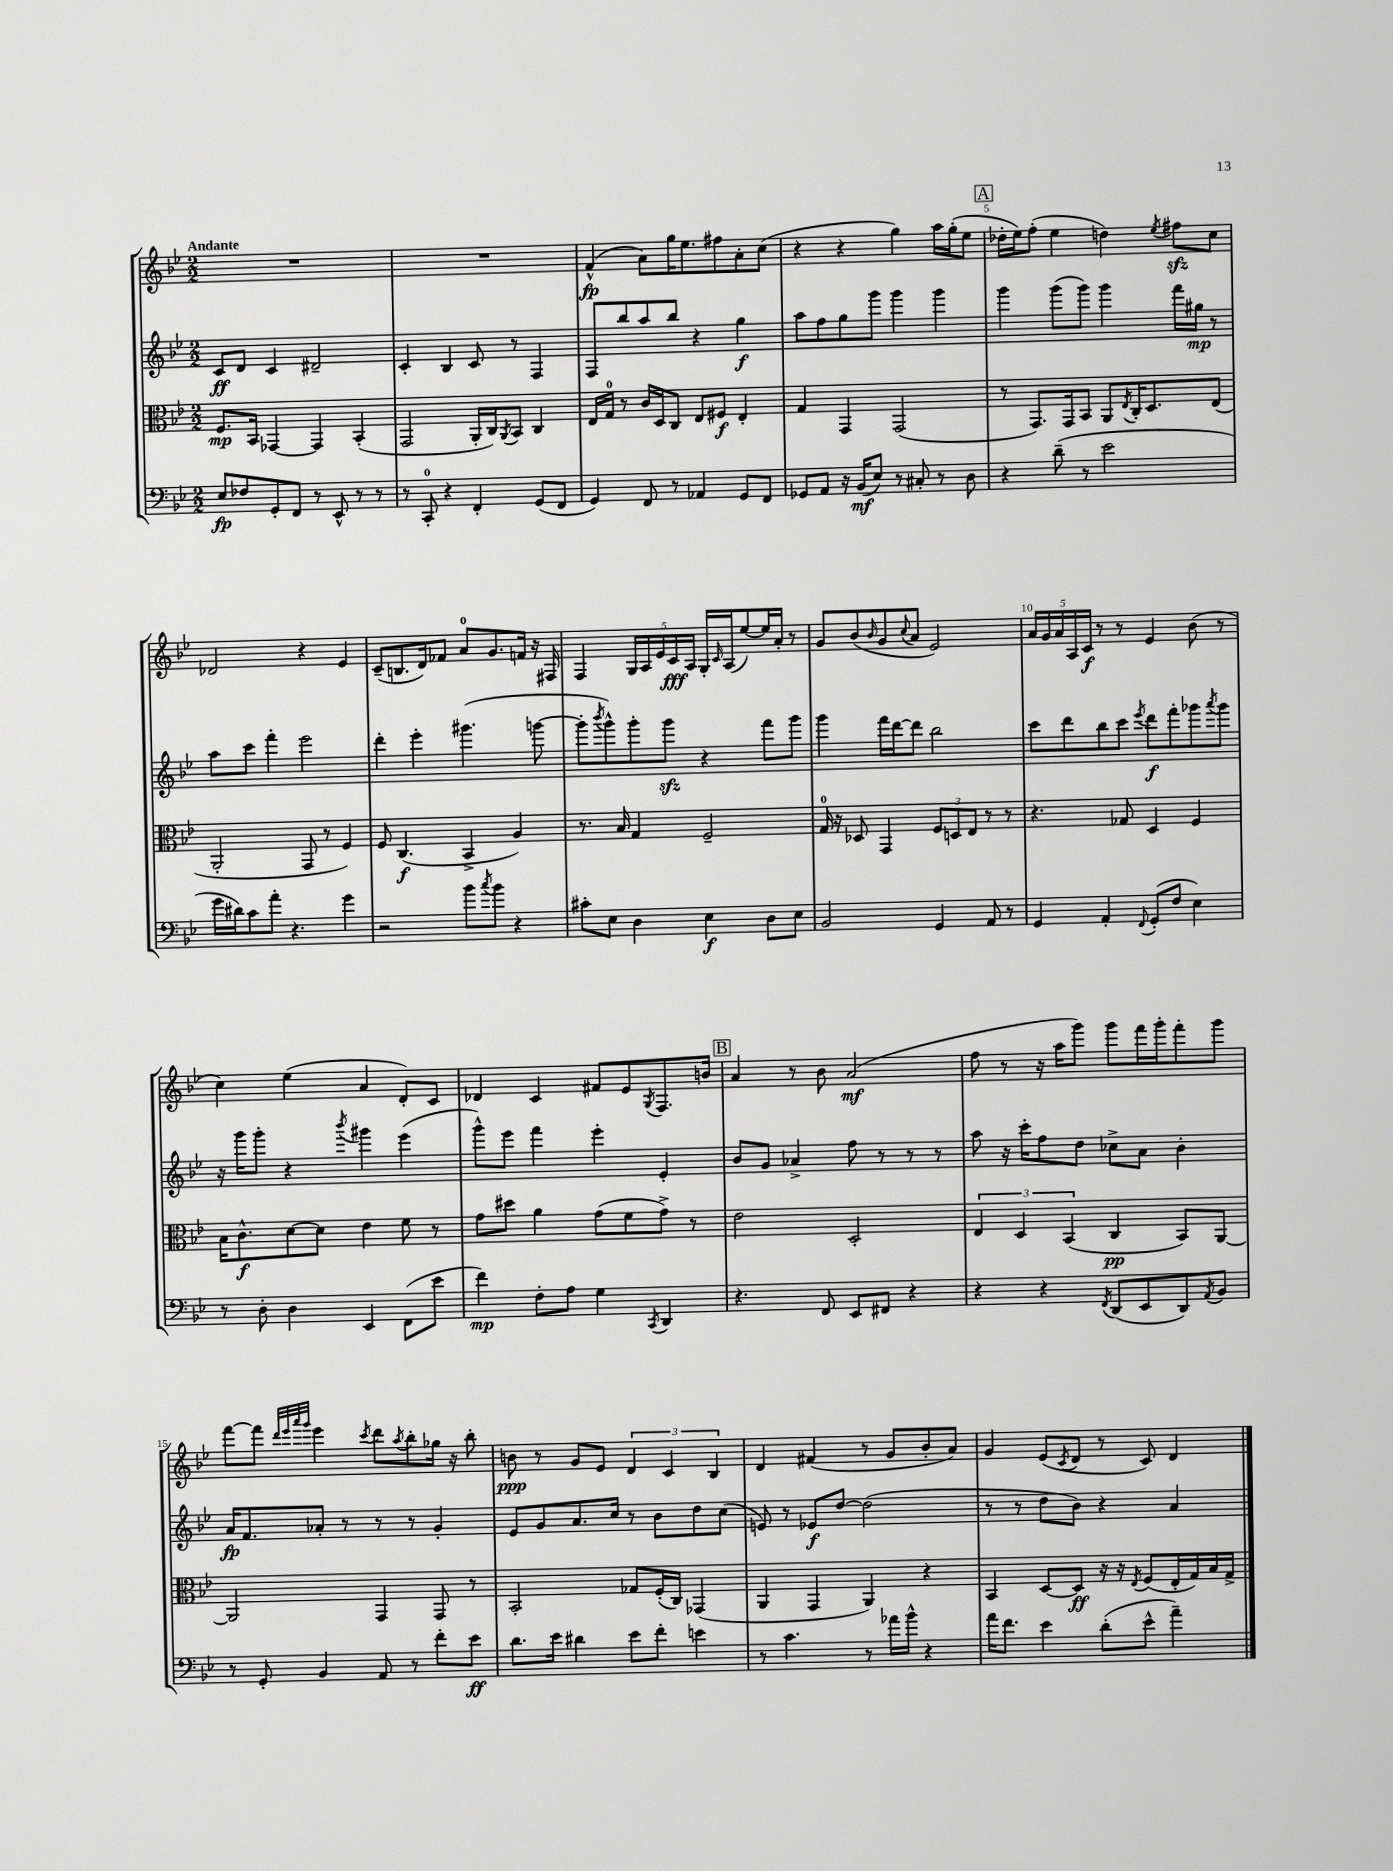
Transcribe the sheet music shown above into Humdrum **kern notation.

**kern	**dynam	**kern	**dynam	**kern	**dynam	**kern	**dynam
*part4	*part4	*part3	*part3	*part2	*part2	*part1	*part1
*staff4	*staff4	*staff3	*staff3	*staff2	*staff2	*staff1	*staff1
*clefF4	*	*clefC3	*	*clefG2	*	*clefG2	*
*k[b-e-]	*	*k[b-e-]	*	*k[b-e-]	*	*k[b-e-]	*
*M2/2	*	*M2/2	*	*M2/2	*	*M2/2	*
=1	=1	=1	=1	=1	=1	=1	=1
!	!	!	!	!	!	!LO:TX:a:B:t=Andante	!
8E-/L	fp	8.F/L	mp	8c/L	ff	1r	.
8F-X/	.	.	.	8d/J	.	.	.
.	.	16BB-/Jk	.	.	.	.	.
8GG'/	.	[4GG-X/	.	4c/	.	.	.
8FF/J	.	.	.	.	.	.	.
8r	.	4GG-/]	.	2d#X~/	.	.	.
8EE-^^/	.	.	.	.	.	.	.
8r	.	(4BB-'/	.	.	.	.	.
8r	.	.	.	.	.	.	.
=2	=2	=2	=2	=2	=2	=2	=2
8r	.	2GG/	.	4c'/	.	1r	.
8CC'/	.	.	.	.	.	.	.
4r	.	.	.	4B-/	.	.	.
4FF'/	.	16AA'/LL	.	8c/	.	.	.
.	.	16C/J)	.	.	.	.	.
.	.	8qAA/	.	.	.	.	.
.	.	8BB-/J	.	8r	.	.	.
(8GG/L	.	4C/	.	4F/	.	.	.
8FF/J	.	.	.	.	.	.	.
=3	=3	=3	=3	=3	=3	=3	=3
4GG/)	.	16E-/LL	.	8F/L	.	(4f^^/	fp
.	.	16G/JJ	.	.	.	.	.
.	.	8r	.	8bb-/	.	.	.
8FF/	.	16c/LL	.	8aa/	.	8a\L)	.
.	.	16D/J	.	.	.	.	.
8r	.	8C/J	.	8bb-/J	.	16gg\K	.
.	.	.	.	.	.	8.ee-\	.
4AA-X/	.	8E-/L	.	4r	.	.	.
.	.	8F#X/J	f	.	.	8ff#X\	.
8GG/L	.	4E-'/	.	4gg\	f	8a'\	.
8FF/J	.	.	.	.	.	(8cc\J	.
=4	=4	=4	=4	=4	=4	=4	=4
8GG-X/L	.	4G/	.	8aa\L	.	4r	.
8AA/J	.	.	.	8ff\	.	.	.
16r	.	4GG/	.	8gg\	.	4r	.
(16BB-/KL	mf	.	.	.	.	.	.
8E-/J)	.	.	.	8ggg\J	.	.	.
8r	.	(2GG/	.	4ggg\	.	4gg\)	.
8C#X'/	.	.	.	.	.	.	.
8r	.	.	.	4ggg\	.	16aa\LL	.
.	.	.	.	.	.	(16gg'\J	.
8D\	.	.	.	.	.	8ee-\J	.
!!LO:REH:place=s1:t=A
=5	=5	=5	=5	=5	=5	=5	=5
4r	.	8r	.	4ggg\	.	16dd-X'\LL	.
.	.	.	.	.	.	16ee-\J)	.
.	.	8.GG/L)	.	.	.	(8ff'\J	.
(8d~\	.	.	.	(8ggg\L	.	4ee-\	.
.	.	16GG/k	.	.	.	.	.
8r	.	8BB-/J	.	8ggg\J)	.	.	.
2e-\	.	8AA/L	.	4ggg\	.	4ddn\)	.
.	.	8qE-/	.	.	.	.	.
.	.	16C'/K	.	.	.	.	.
.	.	8.D/	.	.	.	.	.
.	.	.	.	.	.	8qee-/	.
.	.	.	.	16fff\LL	.	8ff#Xzz\L	.
.	.	.	.	16gg#X\JJ	mp	.	.
.	.	(8E-/J	.	8r	.	8cc\J	.
!!LO:LB:g=z
=6	=6	=6	=6	=6	=6	=6	=6
16g\LL	.	2AA'/	.	8aa\L	.	2d-X/	.
16d#X\J)	.	.	.	.	.	.	.
8c\	.	.	.	8ccc\J	.	.	.
8a'\J	.	.	.	4fff'\	.	.	.
4.r	.	.	.	.	.	.	.
.	.	8GG/	.	2eee-\	.	4r	.
.	.	8r	.	.	.	.	.
4g\	.	4F/)	.	.	.	4e-/	.
=7	=7	=7	=7	=7	=7	=7	=7
2r	.	8F/	.	4ddd'\	.	(8c~/L	.
.	.	(4.C/	f	.	.	8.Bn/	.
.	.	.	.	4eee-'\	.	.	.
.	.	.	.	.	.	16d/k)	.
.	.	.	.	.	.	8f-X/J	.
8b-\L	.	4BB-^/	.	(4.ggg#X\	.	8a/L	.
8qcc/	.	.	.	.	.	.	.
8b-\J	.	.	.	.	.	8.g/	.
4r	.	4A/)	.	.	.	.	.
.	.	.	.	.	.	16fn/Jk	.
.	.	.	.	[8gggn\	.	16r	.
.	.	.	.	.	.	16F#X/	.
=8	=8	=8	=8	=8	=8	=8	=8
8c#X'\L	.	8.r	.	8ggg'\L]	.	4F/	.
.	.	.	.	8qbbb-/	.	.	.
8E-\J	.	.	.	8ggg^^\)	.	.	.
.	.	16B-/	.	.	.	.	.
4D\	.	4G/	.	8ggg'\	.	20G/LL	.
.	.	.	.	.	.	20A/	.
.	.	.	.	.	.	20e-/	.
.	.	.	.	8gggzz\J	.	.	.
.	.	.	.	.	.	20c/	fff
.	.	.	.	.	.	20A/JJ	.
4E-\	f	2F~/	.	4r	.	16G'/LL	.
.	.	.	.	.	.	16qqc/	.
.	.	.	.	.	.	(16A/J	.
.	.	.	.	.	.	[8ee-/)	.
8D\L	.	.	.	8fff\L	.	16ee-/L]	.
.	.	.	.	.	.	16a'/JJ	.
8E-\J	.	.	.	8ggg\J	.	8r	.
=9	=9	=9	=9	=9	=9	=9	=9
2BB-/	.	16G/	.	4ggg\	.	8g/L	.
.	.	16r	.	.	.	.	.
.	.	8D-X/	.	.	.	(8b-/	.
.	.	.	.	.	.	16qqb-/	.
.	.	4GG/	.	16fff\LL	.	8g/	.
.	.	.	.	[16ddd\J	.	.	.
.	.	.	.	.	.	8qqcc/	.
.	.	.	.	8ddd\J]	.	8a/J	.
4GG/	.	12F/L	.	2bb-\	.	2e-/)	.
.	.	12Dn/	.	.	.	.	.
.	.	12E-/J	.	.	.	.	.
8AA/	.	8r	.	.	.	.	.
8r	.	8r	.	.	.	.	.
=10	=10	=10	=10	=10	=10	=10	=10
4GG/	.	4.r	.	8ccc\L	.	20a/LL	.
.	.	.	.	.	.	20g/	.
.	.	.	.	.	.	20a/	.
.	.	.	.	8ddd\	.	.	.
.	.	.	.	.	.	20A/	.
.	.	.	.	.	.	20c/JJ	f
4AA'/	.	.	.	8bb-\	.	8r	.
.	.	8G-X/	.	8ccc\J	.	8r	.
8qqFF/	.	.	.	8qeee-/	.	.	.
(8GG'/L	.	4D/	.	8ddd\L	f	4e-/	.
8F/J	.	.	.	8fff'\	.	.	.
4E-\)	.	4F/	.	8ggg-X\	.	(8b-\	.
.	.	.	.	8qaaa/	.	.	.
.	.	.	.	8ggg-\J	.	8r	.
!!LO:LB:g=z
=11	=11	=11	=11	=11	=11	=11	=11
8r	.	16B-\KL	.	16r	.	4cc\)	.
.	.	8.c^^\	f	16ggg\KL	.	.	.
8D'\	.	.	.	8ggg'\J	.	.	.
4D\	.	[8d\	.	4r	.	(4ee-\	.
.	.	8d\J]	.	.	.	.	.
.	.	.	.	8qbbb-/	.	.	.
4EE-/	.	4e-\	.	4ggg#X\	.	4a/	.
(8FF\L	.	8f\	.	(4eee-\	.	8d'/L)	.
8e-\J	.	8r	.	.	.	8c/J	.
=12	=12	=12	=12	=12	=12	=12	=12
4f\)	mp	8g\L	.	8ggg^^\L)	.	4d-X/	.
.	.	8dd#X\J	.	8eee-\J	.	.	.
8F'\L	.	4a\	.	4fff\	.	4c/	.
8A\J	.	.	.	.	.	.	.
4G\	.	(8g\L	.	4eee-'\	.	8f#X/L	.
.	.	8f\	.	.	.	8e-/	.
8qCC/	.	.	.	.	.	8qG/	.
4DD/	.	8g^\J)	.	4e-'/	.	8.F/	.
.	.	8r	.	.	.	.	.
.	.	.	.	.	.	16bn/Jk	.
!!LO:REH:place=s1:t=B
=13	=13	=13	=13	=13	=13	=13	=13
4.r	.	2e-\	.	8b-/L	.	4a/	.
.	.	.	.	8g/J	.	.	.
.	.	.	.	4a-X^/	.	8r	.
8FF/	.	.	.	.	.	8b-\	.
8EE-/L	.	2D'/	.	8ff\	.	(2a/	mf
8FF#X/J	.	.	.	8r	.	.	.
4r	.	.	.	8r	.	.	.
.	.	.	.	8r	.	.	.
=14	=14	=14	=14	=14	=14	=14	=14
4r	.	6E-/	.	8aa\	.	8ff\	.
.	.	.	.	16r	.	8r	.
.	.	6D/	.	.	.	.	.
.	.	.	.	16ccc'\KL	.	.	.
4r	.	.	.	8ff\	.	16r	.
.	.	.	.	.	.	16aa\KL	.
.	.	(6BB-/	.	.	.	.	.
.	.	.	.	8dd\J	.	8ggg\J)	.
8qFF/	.	.	.	.	.	.	.
(8DD/L	.	4C/	pp	8cc-X^\L	.	8ggg\L	.
8EE-/	.	.	.	8a\J	.	16fff\L	.
.	.	.	.	.	.	16ggg'\J	.
8DD/)	.	8BB-/L)	.	4b-'\	.	8fff'\	.
8qAA/	.	.	.	.	.	.	.
8BB-/J	.	[8AA/J	.	.	.	8ggg\J	.
!!LO:LB:g=z
=15	=15	=15	=15	=15	=15	=15	=15
8r	.	2AA/]	.	16a/KL	fp	[8fff\L	.
.	.	.	.	8.f/	.	.	.
8GG'/	.	.	.	.	.	8fff\J]	.
.	.	.	.	.	.	32qqddd/LLL	.
.	.	.	.	.	.	32qqeee-/	.
.	.	.	.	.	.	32qqaaa/	.
.	.	.	.	.	.	32qqggg/JJJ	.
4BB-/	.	.	.	8a-X'/J	.	4eee-\	.
.	.	.	.	8r	.	.	.
.	.	.	.	.	.	8qccc/	.
8AA/	.	4GG/	.	8r	.	8ddd\L	.
.	.	.	.	.	.	8qaa/	.
8r	.	.	.	8r	.	8bb-'\	.
8f'\L	.	8GG/	.	4g'/	.	16gg-X\Jk	.
.	.	.	.	.	.	16r	.
8e-\J	ff	8r	.	.	.	8bb-'\	.
=16	=16	=16	=16	=16	=16	=16	=16
8.d\L	.	2BB-'/	.	8e-/L	.	8bn\	ppp
.	.	.	.	8g/	.	8r	.
16e-\Jk	.	.	.	.	.	.	.
4d#X\	.	.	.	8.a/	.	8g/L	.
.	.	.	.	.	.	8e-/J	.
.	.	.	.	16cc/Jk	.	.	.
8e-\L	.	8G-X/L	.	8r	.	6d/	.
8f'\J	.	(16F'/L	.	8b-\L	.	.	.
.	.	.	.	.	.	6c/	.
.	.	16C/JJ)	.	.	.	.	.
4en\	.	(4GG-X/	.	8dd\	.	.	.
.	.	.	.	.	.	6B-/	.
.	.	.	.	(8cc\J	.	.	.
=17	=17	=17	=17	=17	=17	=17	=17
8r	.	4AA/	.	8en/)	.	4d/	.
4.c\	.	.	.	8r	.	.	.
.	.	4GG/	.	8e-X/L	f	(4f#X/	.
.	.	.	.	[8dd/J	.	.	.
8r	.	4AA/)	.	(2dd\]	.	8r	.
16a-X\LL	.	.	.	.	.	8g/L	.
16b-^^\JJ	.	.	.	.	.	.	.
4r	.	4r	.	.	.	8b-'/	.
.	.	.	.	.	.	8a/J)	.
=18	=18	=18	=18	=18	=18	=18	=18
16a\KL	.	4BB-/	.	8r	.	4g/	.
8.f\J	.	.	.	.	.	.	.
.	.	.	.	8r	.	.	.
4e-\	.	[8D/L	.	8dd\L	.	(8e-/L	.
.	.	.	.	.	.	8qc/	.
.	.	8D/J]	ff	8b-\J)	.	8d/J	.
(8d'\L	.	16r	.	4r	.	8r	.
.	.	16r	.	.	.	.	.
.	.	8qE-/	.	.	.	.	.
8e-^^\J	.	(8F/L	.	.	.	8c/)	.
4a~\)	.	16E-'/L	.	4a/	.	4d/	.
.	.	16G/)	.	.	.	.	.
.	.	16B-/	.	.	.	.	.
.	.	16G^/JJ	.	.	.	.	.
==	==	==	==	==	==	==	==
*-	*-	*-	*-	*-	*-	*-	*-
